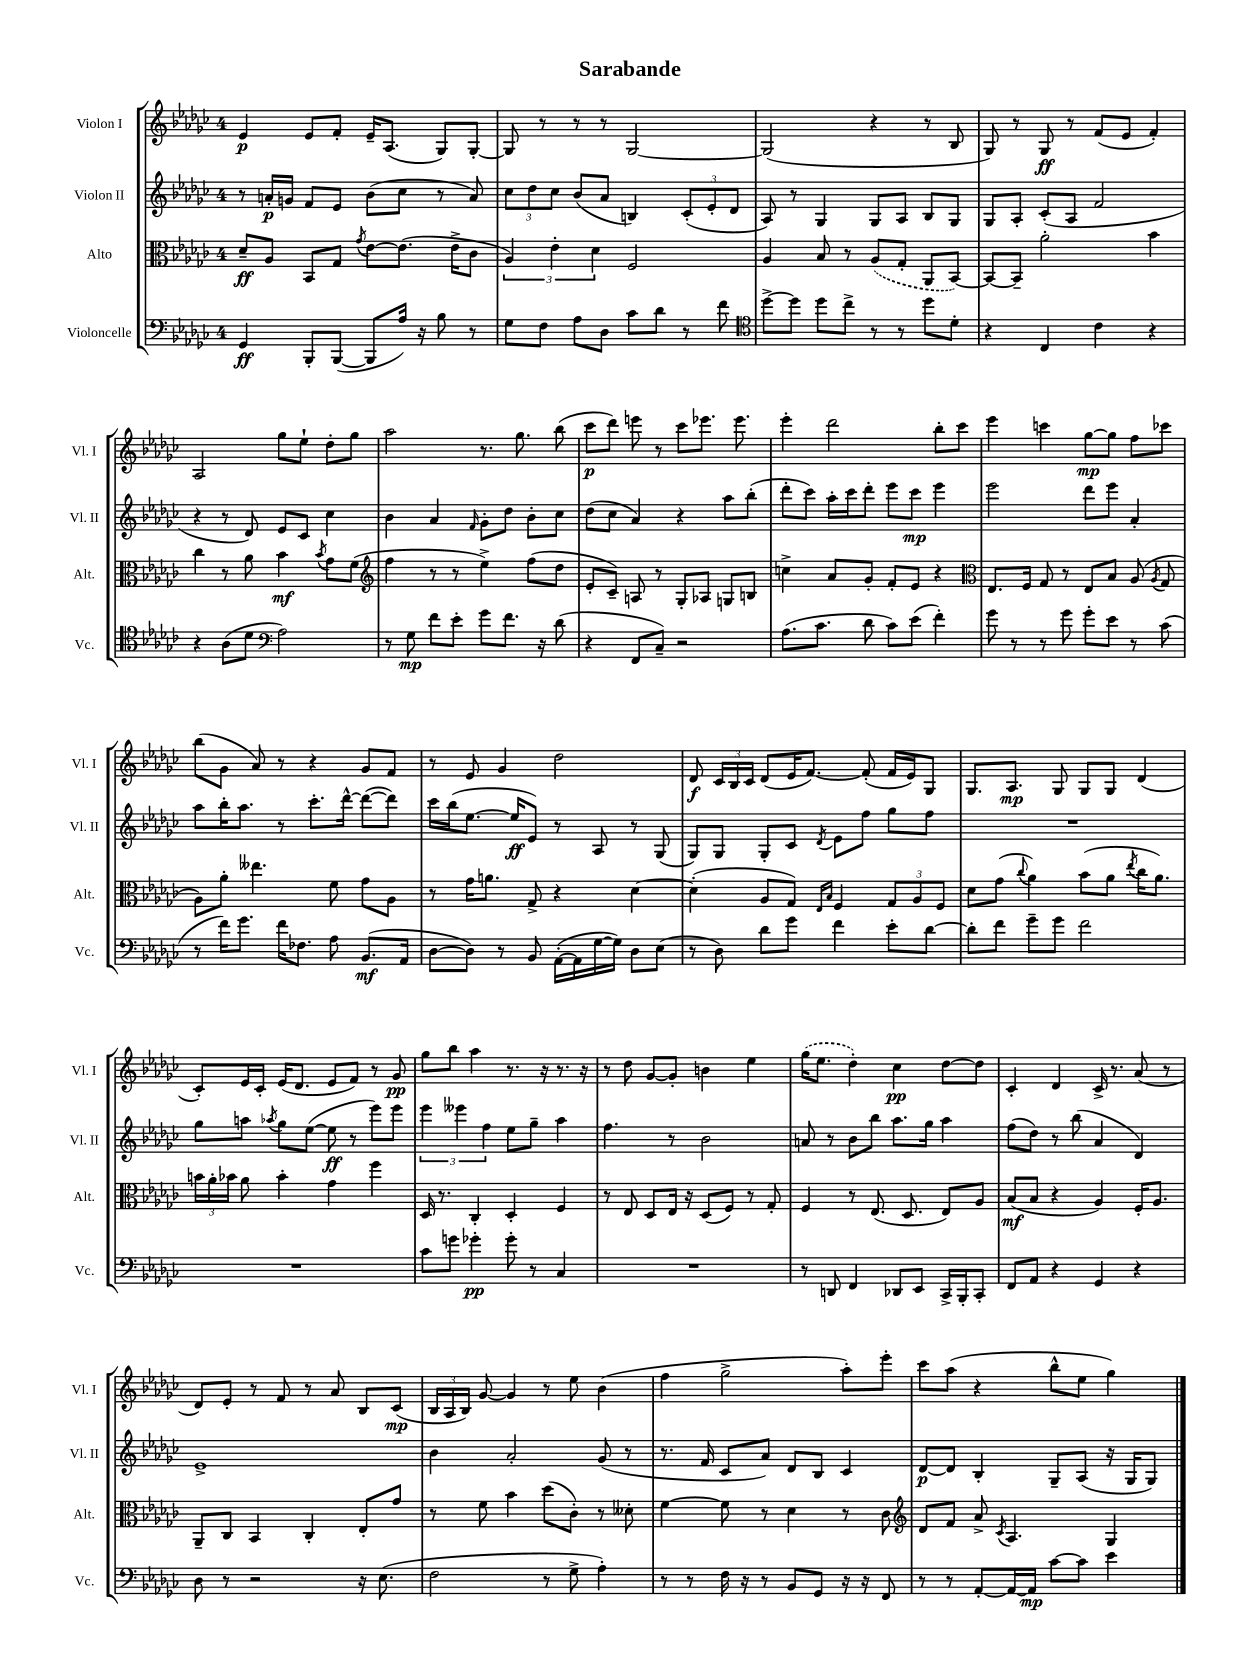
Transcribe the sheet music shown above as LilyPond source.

\header { title = "Sarabande" }
<<
\new StaffGroup <<
\new Staff = "s0" \with { instrumentName = "Violon I" shortInstrumentName = "Vl. I" } {
    \clef treble \key ges \major \once \override Staff.TimeSignature.style = #'single-digit \time 4/4
    \autoBeamOff ees'4\p ees'8[ f'8]-. ees'16[-- aes8.]( ges8[) ges8]~-. |
    ges8 r8 r8 r8 ges2~ |
    ges2( r4 r8 bes8 |
    ges8) r8 ges8\ff r8 f'8[( ees'8] f'4-.) |
    aes2 ges''8[ ees''8]-! des''8[-. ges''8] |
    aes''2 r8. ges''8. bes''8( |
    ces'''8[\p des'''8]) e'''8 r8 ces'''8[ ees'''8.] ees'''8. |
    ees'''4-. des'''2 bes''8[-. ces'''8] |
    ees'''4 c'''4 ges''8[~\mp ges''8] f''8[ ces'''8] |
    bes''8[( ges'8] aes'8) r8 r4 ges'8[ f'8] |
    r8 ees'8 ges'4 des''2 |
    des'8\f \tuplet 3/2 { ces'16[ bes16 ces'16] } des'8[( ees'16 f'8.]~) f'8-.( f'16[ ees'16) ges8] |
    ges8.[ aes8.]\mp ges8 ges8[ ges8] des'4( |
    ces'8[-.) ees'16 ces'16]-. ees'16[( des'8.] ees'8[ f'8]) r8 ges'8\pp |
    ges''8[ bes''8] aes''4 r8. r16 r8. r16 |
    r8 des''8 ges'8[~ ges'8]-. b'4 ees''4 |
    \once \slurDashed ges''16[( ees''8.] des''4-.) ces''4\pp des''8[~ des''8] |
    ces'4-. des'4 ces'16-> r8. aes'8( r8 |
    des'8[) ees'8]-. r8 f'8 r8 aes'8 bes8[ ces'8]\mp( |
    \tuplet 3/2 { bes16[ aes16 bes16]) } ges'8~ ges'4 r8 ees''8 bes'4( |
    f''4 ges''2-> aes''8[-.) ees'''8]-. |
    ces'''8[ aes''8]( r4 bes''8[-^ ees''8] ges''4) \bar "|." |
}
\new Staff = "s1" \with { instrumentName = "Violon II" shortInstrumentName = "Vl. II" } {
    \clef treble \key ges \major \once \override Staff.TimeSignature.style = #'single-digit \time 4/4
    \autoBeamOff r8 a'16[-.\p g'16] f'8[ ees'8] bes'8[( ces''8] r8 a'8) |
    \tuplet 3/2 { ces''8[ des''8 ces''8] } bes'8[( aes'8] b4) \tuplet 3/2 { ces'8[-.( ees'8-. des'8] } |
    aes8) r8 ges4 ges8[ aes8] bes8[ ges8] |
    ges8[ aes8]-. ces'8[-.( aes8] f'2 |
    r4 r8 des'8) ees'8[ ces'8] ces''4 |
    bes'4 aes'4 \grace { f'16 } ges'8[-. des''8] bes'8[-. ces''8] |
    des''8[( ces''8] aes'4) r4 aes''8[ bes''8]-.( |
    des'''8[-. ces'''8]) aes''16[-. ces'''16 des'''8]-. ees'''8[ ces'''8]\mp ees'''4 |
    ees'''2 des'''8[ ees'''8] aes'4-. |
    aes''8[ bes''16-. aes''8.] r8 ces'''8.[-. des'''16]~-^ des'''8[~( des'''8]) |
    ces'''16[ bes''16( ees''8.]~ ees''16[\ff ees'8]) r8 aes8 r8 ges8( |
    ges8[) ges8] ges8[-. ces'8] \acciaccatura { des'8 } ees'8[ f''8] ges''8[ f''8] |
    R1 |
    ges''8[ a''8] \acciaccatura { aes''8 } ges''8[ ees''8]~( ees''8\ff r8 ees'''8[) ees'''8] |
    \tuplet 3/2 { ees'''4 eeses'''4 f''4 } ees''8[ ges''8]-- aes''4 |
    f''4. r8 bes'2 |
    a'8 r8 bes'8[ bes''8] aes''8.[ ges''16] aes''4 |
    f''8[( des''8]) r8 bes''8( aes'4 des'4) |
    ees'1-> |
    bes'4 aes'2-. ges'8( r8 |
    r8. f'16 ces'8[ aes'8]) des'8[ bes8] ces'4 |
    des'8[~\p des'8] bes4-. ges8[-- aes8]( r16 ges16[ ges8]) \bar "|." |
}
\new Staff = "s2" \with { instrumentName = "Alto" shortInstrumentName = "Alt." } {
    \clef alto \key ges \major \once \override Staff.TimeSignature.style = #'single-digit \time 4/4
    \autoBeamOff des'8[--\ff aes8] bes,8[ ges8] \acciaccatura { ges'8 } ees'8[~ ees'8.]( ees'16[-> ces'8] |
    \tuplet 3/2 { aes4) ees'4-. des'4 } f2 |
    aes4 bes8 r8 \once \slurDashed aes8[( ges8]-. aes,8[ bes,8]~) |
    bes,8[~ bes,8]-- aes'2-. bes'4 |
    ces''4 r8 aes'8 bes'4\mf \acciaccatura { bes'8 } ges'8[ f'8]( |
    \clef treble f''4 r8 r8 ees''4->) f''8[( des''8] |
    ees'8[-. ces'8]--) a8 r8 ges8[-. aes8] g8[ b8] |
    c''4-> aes'8[ ges'8]-. f'8[-. ees'8] r4 |
    \clef alto ees8.[ f16] ges8 r8 ees8[ bes8] aes8( \acciaccatura { aes8 } ges8 |
    aes8[) aes'8]-. eeses''4. f'8 ges'8[ aes8] |
    r8 ges'16[ a'8.] ges8-> r4 des'4~ |
    des'4-.( aes8[ ges8]) \grace { ees16[ bes16] } f4 \tuplet 3/2 { ges8[ aes8 f8] } |
    des'8[ ges'8]( \appoggiatura { ces''8 } aes'4) bes'8[( aes'8] \acciaccatura { ees''8 } ces''16[ aes'8.]) |
    \tuplet 3/2 { b'16[ aes'16-. bes'16] } aes'8 bes'4-. ges'4 f''4 |
    des16 r8. ces4-. des4-. f4 |
    r8 ees8 des8[ ees16] r16 des8[( f8]) r8 ges8-. |
    f4 r8 ees8.( des8. ees8[) aes8] |
    bes8[\mf( bes8] r4 aes4) f16[-. aes8.] |
    aes,8[-- ces8] bes,4 ces4-. ees8[-. ges'8] |
    r8 f'8 bes'4 des''8[( ces'8]-.) r8 deses'8-. |
    f'4~ f'8 r8 des'4 r8 ces'8 |
    \clef treble des'8[ f'8] aes'8-> \acciaccatura { ces'8 } aes4. ges4 \bar "|." |
}
\new Staff = "s3" \with { instrumentName = "Violoncelle" shortInstrumentName = "Vc." } {
    \clef bass \key ges \major \once \override Staff.TimeSignature.style = #'single-digit \time 4/4
    \autoBeamOff ges,4\ff bes,,8[-. bes,,8]~( bes,,8[ aes16]) r16 bes8 r8 |
    ges8[ f8] aes8[ des8] ces'8[ des'8] r8 f'8 |
    \clef tenor des''8[~-> des''8] des''8[ ces''8]-> r8 r8 des''8[ des'8]-. |
    r4 ces4 ces'4 r4 |
    r4 aes8[( des'8] \clef bass aes2) |
    r8 ges8\mp f'8[ ees'8]-. ges'8[ f'8.] r16 des'8( |
    r4 f,8[ ces8]--) r2 |
    aes8.[( ces'8.] des'8 ces'8[) ees'8]( f'4-.) |
    ges'8 r8 r8 ges'8 ges'8[-. ees'8] r8 ces'8( |
    r8 f'16[) ges'8.] f'16[ fes8.] aes8 bes,8.[\mf( aes,16] |
    des8[~ des8]) r8 bes,8 aes,16[~-.( aes,16 ges16~ ges16]) des8[ ees8]( |
    r8 des8) des'8[ ges'8] f'4 ees'8[-. des'8]~ |
    des'8[-. f'8] ges'8[-- ges'8] f'2 |
    R1 |
    ces'8[ g'8] ges'4-.\pp ges'8-. r8 ces4 |
    R1 |
    r8 d,8 f,4 des,8[ ees,8] ces,16[-> bes,,16-. ces,8]-. |
    f,8[ aes,8] r4 ges,4 r4 |
    des8 r8 r2 r16 ees8.( |
    f2 r8 ges8-> aes4-.) |
    r8 r8 f16 r16 r8 bes,8[ ges,8] r16 r16 f,8 |
    r8 r8 aes,8[~-. aes,16~ aes,16]\mp ces'8[~ ces'8] ees'4 \bar "|." |
}
>>
>>
\layout { \context { \Score \remove "Bar_number_engraver" } }
